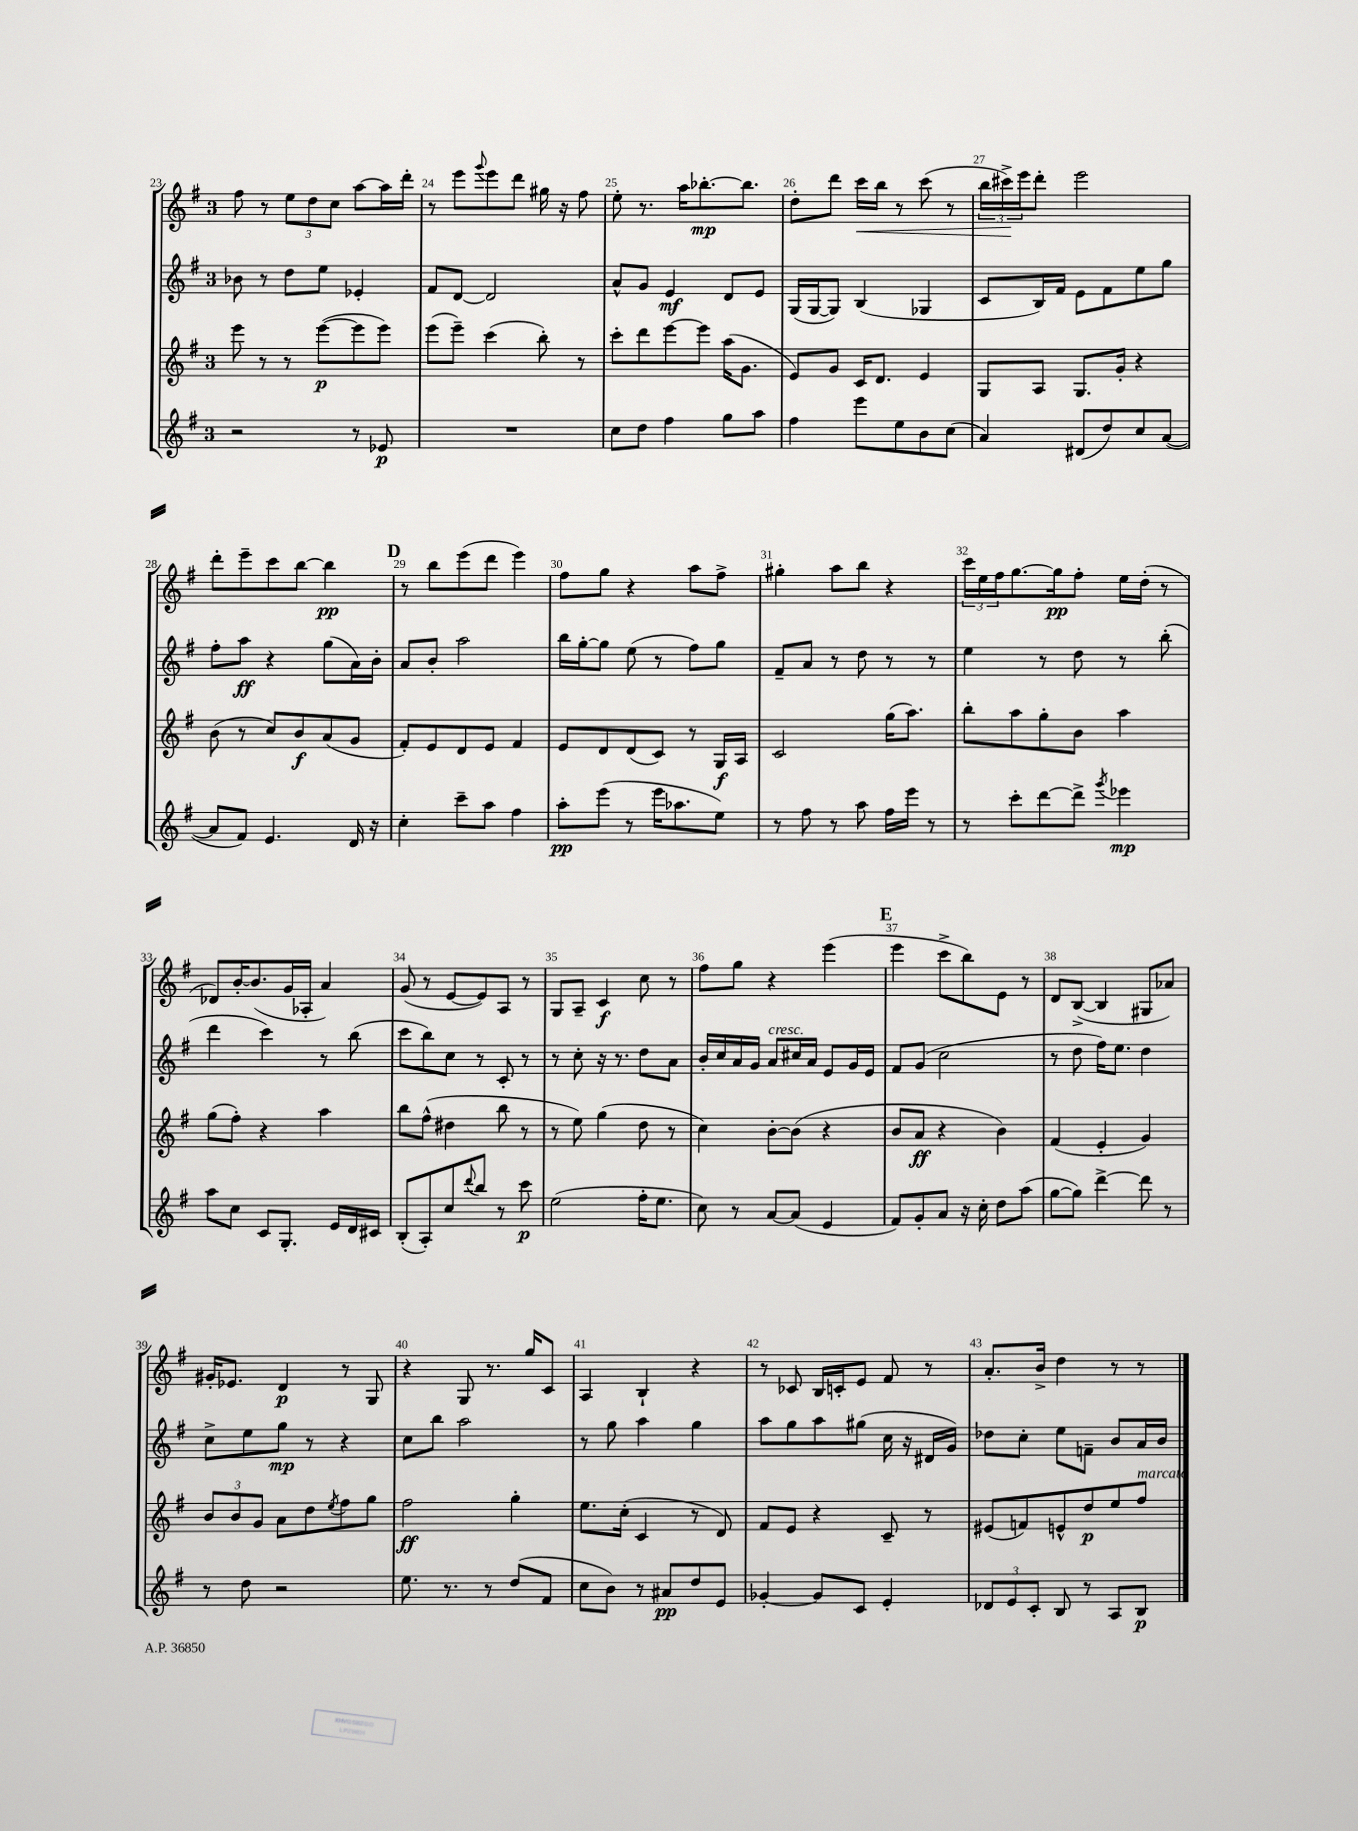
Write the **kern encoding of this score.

**kern	**dynam	**kern	**dynam	**kern	**dynam	**kern	**dynam
*part4	*part4	*part3	*part3	*part2	*part2	*part1	*part1
*staff4	*staff4	*staff3	*staff3	*staff2	*staff2	*staff1	*staff1
*clefG2	*	*clefG2	*	*clefG2	*	*clefG2	*
*k[f#]	*	*k[f#]	*	*k[f#]	*	*k[f#]	*
*M3/4	*	*M3/4	*	*M3/4	*	*M3/4	*
=23	=23	=23	=23	=23	=23	=23	=23
2r	.	8eee\	.	8b-X\	.	8ff#\	.
.	.	8r	.	8r	.	8r	.
.	.	8r	.	8dd\L	.	12ee\L	.
.	.	.	.	.	.	12dd\	.
.	.	([8eee\L	p	8ee\J	.	.	.
.	.	.	.	.	.	12cc\J	.
8r	.	8eee\]	.	4e-X'/	.	[8aa\L	.
8e-X/	p	8eee\J)	.	.	.	16aa\L]	.
.	.	.	.	.	.	16ddd'\JJ	.
=24	=24	=24	=24	=24	=24	=24	=24
2.r	.	(8eee\L	.	8f#/L	.	8r	.
.	.	8eee~\J)	.	[8d/J	.	8eee\L	.
.	.	.	.	.	.	8qqggg/	.
.	.	(4ccc\	.	2d/]	.	8eee\	.
.	.	.	.	.	.	8ddd\J	.
.	.	8bb'\)	.	.	.	16gg#X\	.
.	.	.	.	.	.	16r	.
.	.	8r	.	.	.	8ff#\	.
=25	=25	=25	=25	=25	=25	=25	=25
8cc\L	.	8ccc'\L	.	8a^^/L	.	8ee'\	.
8dd\J	.	8ddd\	.	8g/J	.	8.r	.
4ff#\	.	[8eee\	.	4e/	mf	.	.
.	.	.	.	.	.	16aa\KL	.
.	.	8eee\J]	.	.	.	[8.bb-X'\	mp
8gg\L	.	(16aa\KL	.	8d/L	.	.	.
.	.	8.g\J	.	.	.	8.bb-\J]	.
8aa\J	.	.	.	8e/J	.	.	.
=26	=26	=26	=26	=26	=26	=26	=26
4ff#\	.	8e/L)	.	(16G/LL	.	8dd'\L	.
.	.	.	.	[16G/J	.	.	.
.	.	8g/J	.	8G/J])	.	8ddd\J	.
!	!	!	!	!	!	!	!LO:HP:b
8eee\L	.	16c/KL	.	(4B/	.	16ccc\LL	<
.	.	8.d/J	.	.	.	16bb\JJ	.
8ee\	.	.	.	.	.	8r	.
8b\	.	4e/	.	4G-X/	.	(8ccc\	.
(8cc\J	.	.	.	.	.	8r	.
=27	=27	=27	=27	=27	=27	=27	=27
4a/)	.	8G/L	.	8c/L	.	24bb\LL	.
.	.	.	.	.	.	24ccc#X^\)	.
.	.	.	.	.	.	24eee\J	[
.	.	8A/J	.	16B/L)	.	8ddd'\J	.
.	.	.	.	16f#/JJ	.	.	.
(8d#X/L	.	8.G/L	.	8e\L	.	2eee\	.
8dd/)	.	.	.	8f#\	.	.	.
.	.	16g'/Jk	.	.	.	.	.
8cc/	.	4r	.	8ee\	.	.	.
([8a/J	.	.	.	8gg\J	.	.	.
!!LO:LB:g=z
=28	=28	=28	=28	=28	=28	=28	=28
8a/L]	.	(8b\	.	8ff#'\L	.	8ddd'\L	.
8f#/J)	.	8r	.	8aa\J	ff	8eee~\	.
4.e/	.	8cc/L)	.	4r	.	8ccc\	.
.	.	8b/	f	.	.	[8bb\J	.
.	.	(8a/	.	(8gg\L	.	4bb\]	pp
16d/	.	8g/J	.	16a\L)	.	.	.
16r	.	.	.	16b'\JJ	.	.	.
!!LO:REH:place=s1:t=D
=29	=29	=29	=29	=29	=29	=29	=29
4cc'\	.	8f#'/L)	.	8a/L	.	8r	.
.	.	8e/	.	8b'/J	.	8bb\L	.
8ccc~\L	.	8d/	.	2aa\	.	(8eee\	.
8aa\J	.	8e/J	.	.	.	8ddd\J	.
4ff#\	.	4f#/	.	.	.	4eee\)	.
=30	=30	=30	=30	=30	=30	=30	=30
8aa'\L	pp	8e/L	.	16bb\LL	.	8ff#\L	.
.	.	.	.	[16gg'\J	.	.	.
(8eee\J	.	8d/	.	8gg\J]	.	8gg\J	.
8r	.	(8d/	.	(8ee\	.	4r	.
16eee\KL	.	8c/J)	.	8r	.	.	.
8.aa-X\	.	.	.	.	.	.	.
.	.	8r	.	8ff#\L)	.	8aa\L	.
8ee\J)	.	16G/LL	f	8gg\J	.	8ff#^\J	.
.	.	16A/JJ	.	.	.	.	.
=31	=31	=31	=31	=31	=31	=31	=31
8r	.	2c/	.	8f#~/L	.	4gg#X'\	.
8ff#\	.	.	.	8a/J	.	.	.
8r	.	.	.	8r	.	8aa\L	.
8aa\	.	.	.	8dd\	.	8bb\J	.
16ff#\LL	.	(16gg\KL	.	8r	.	4r	.
16eee\JJ	.	8.aa\J)	.	.	.	.	.
8r	.	.	.	8r	.	.	.
=32	=32	=32	=32	=32	=32	=32	=32
8r	.	8bb'\L	.	4ee\	.	24ccc\LL	.
.	.	.	.	.	.	24ee\	.
.	.	.	.	.	.	24ff#\J	.
8ccc'\L	.	8aa\	.	.	.	[8.gg\	.
[8ddd\	.	8gg'\	.	8r	.	.	.
.	.	.	.	.	.	16gg\k]	pp
8ddd^\J]	.	8b\J	.	8dd\	.	8ff#'\J	.
8qggg/	.	.	.	.	.	.	.
4eee-X\	mp	4aa\	.	8r	.	16ee\LL	.
.	.	.	.	.	.	(16dd'\JJ	.
.	.	.	.	(8bb'\	.	8r	.
!!LO:LB:g=z
=33	=33	=33	=33	=33	=33	=33	=33
8aa\L	.	(8gg\L	.	4ddd\	.	8d-X/L)	.
8cc\J	.	8ff#'\J)	.	.	.	[16b'/K	.
.	.	.	.	.	.	(8.b/]	.
8c/L	.	4r	.	4ccc\)	.	.	.
8.G'/J	.	.	.	.	.	16g/L	.
.	.	.	.	.	.	16A-X'/JJ	.
.	.	4aa\	.	8r	.	4a/)	.
16e/LL	.	.	.	.	.	.	.
16d/	.	.	.	(8bb\	.	.	.
16c#X/JJ	.	.	.	.	.	.	.
=34	=34	=34	=34	=34	=34	=34	=34
(8B'/L	.	8bb\L	.	8ccc\L	.	(8g/	.
8A'/)	.	(8ff#^^\J	.	8bb\)	.	8r	.
8cc/	.	4dd#X\	.	8cc\J	.	[8e/L	.
8qqddd/	.	.	.	.	.	.	.
8bb/J	.	.	.	8r	.	8e/])	.
8r	.	8bb\	.	8c'/	.	8A/J	.
8ccc\	p	8r	.	8r	.	8r	.
=35	=35	=35	=35	=35	=35	=35	=35
(2ee\	.	8r	.	8r	.	8G/L	.
.	.	8ee\)	.	8cc'\	.	8A~/J	.
.	.	(4gg\	.	16r	.	4c/	f
.	.	.	.	8.r	.	.	.
16ff#'\KL	.	8dd\	.	8dd\L	.	8cc\	.
8.ee\J	.	.	.	.	.	.	.
.	.	8r	.	8a\J	.	8r	.
=36	=36	=36	=36	=36	=36	=36	=36
8cc\)	.	4cc\)	.	16b'/LL	.	8ff#\L	.
.	.	.	.	16cc/	.	.	.
8r	.	.	.	16a/	.	8gg\J	.
.	.	.	.	16g/JJ	.	.	.
!	!	!	!	!LO:TX:a:i:t=cresc.	!	!	!
[8a/L	.	[8b'\L	.	8a/L	.	4r	.
(8a/J]	.	(8b\J]	.	16cc#X/L	.	.	.
.	.	.	.	16a/JJ	.	.	.
4e/	.	4r	.	8e/L	.	(4eee\	.
.	.	.	.	16g/L	.	.	.
.	.	.	.	16e/JJ	.	.	.
!!LO:REH:place=s1:t=E
=37	=37	=37	=37	=37	=37	=37	=37
8f#/L)	.	8b/L	.	8f#/L	.	4eee\	.
8g'/	.	8a/J	ff	(8g/J	.	.	.
8a/J	.	4r	.	2cc\	.	8ccc^\L	.
16r	.	.	.	.	.	8bb\)	.
16cc'\	.	.	.	.	.	.	.
8dd\L	.	4b\)	.	.	.	8e\J	.
(8aa\J	.	.	.	.	.	8r	.
=38	=38	=38	=38	=38	=38	=38	=38
[8gg\L	.	(4f#/	.	8r	.	8d/L	.
8gg\J])	.	.	.	8dd\	.	([8B^/J	.
[4ddd^\	.	4e'/	.	16ff#\KL)	.	4B/]	.
.	.	.	.	8.ee\J	.	.	.
8ddd\]	.	4g/)	.	4dd\	.	8G#X/L	.
8r	.	.	.	.	.	8a-X/J)	.
!!LO:LB:g=z
=39	=39	=39	=39	=39	=39	=39	=39
8r	.	12b/L	.	8cc^\L	.	16g#X'/KL	.
.	.	.	.	.	.	8.e-X/J	.
.	.	12b/	.	.	.	.	.
8dd\	.	.	.	8ee\	.	.	.
.	.	12g/J	.	.	.	.	.
2r	.	8a\L	.	8gg\J	mp	4d/	p
.	.	8dd\	.	8r	.	.	.
.	.	8qee/	.	.	.	.	.
.	.	8ff#\	.	4r	.	8r	.
.	.	8gg\J	.	.	.	8G/	.
=40	=40	=40	=40	=40	=40	=40	=40
8.ee\	.	2ff#\	ff	8cc\L	.	4r	.
.	.	.	.	8bb\J	.	.	.
8.r	.	.	.	.	.	.	.
.	.	.	.	2aa\	.	8G/	.
8r	.	.	.	.	.	8.r	.
(8dd/L	.	4gg'\	.	.	.	.	.
.	.	.	.	.	.	16gg/KL	.
8f#/J	.	.	.	.	.	8c/J	.
=41	=41	=41	=41	=41	=41	=41	=41
8cc\L	.	8.ee\L	.	8r	.	4A/	.
8b\J)	.	.	.	8gg\	.	.	.
.	.	(16cc'\Jk	.	.	.	.	.
8r	.	4c/	.	4aa\	.	4B`/	.
8a#X/L	pp	.	.	.	.	.	.
8dd/	.	8r	.	4gg\	.	4r	.
8e/J	.	8d/)	.	.	.	.	.
=42	=42	=42	=42	=42	=42	=42	=42
[4g-X'/	.	8f#/L	.	8aa\L	.	8r	.
.	.	8e/J	.	8gg\	.	8c-X/	.
8g-/L]	.	4r	.	8aa\	.	16B/LL	.
.	.	.	.	.	.	16cn'/J	.
8c/J	.	.	.	(8gg#X\J	.	8e/J	.
4e'/	.	8c~/	.	16cc\	.	8f#/	.
.	.	.	.	16r	.	.	.
.	.	8r	.	16d#X/LL	.	8r	.
.	.	.	.	16g/JJ)	.	.	.
=43	=43	=43	=43	=43	=43	=43	=43
12d-X/L	.	(8e#X/L	.	8dd-X\L	.	8.a'/L	.
12e/	.	.	.	.	.	.	.
.	.	8fn/)	.	8cc'\J	.	.	.
12c'/J	.	.	.	.	.	.	.
.	.	.	.	.	.	16b^/Jk	.
8B/	.	8en^^/	.	8ee\L	.	4dd\	.
8r	.	8dd/	p	8fn~\J	.	.	.
8A/L	.	8ee/	.	8b/L	.	8r	.
!	!	!LO:TX:a:i:t=marcato	!	!	!	!	!
8B/J	p	8ff#/J	.	16a/L	.	8r	.
.	.	.	.	16b/JJ	.	.	.
==	==	==	==	==	==	==	==
*-	*-	*-	*-	*-	*-	*-	*-
